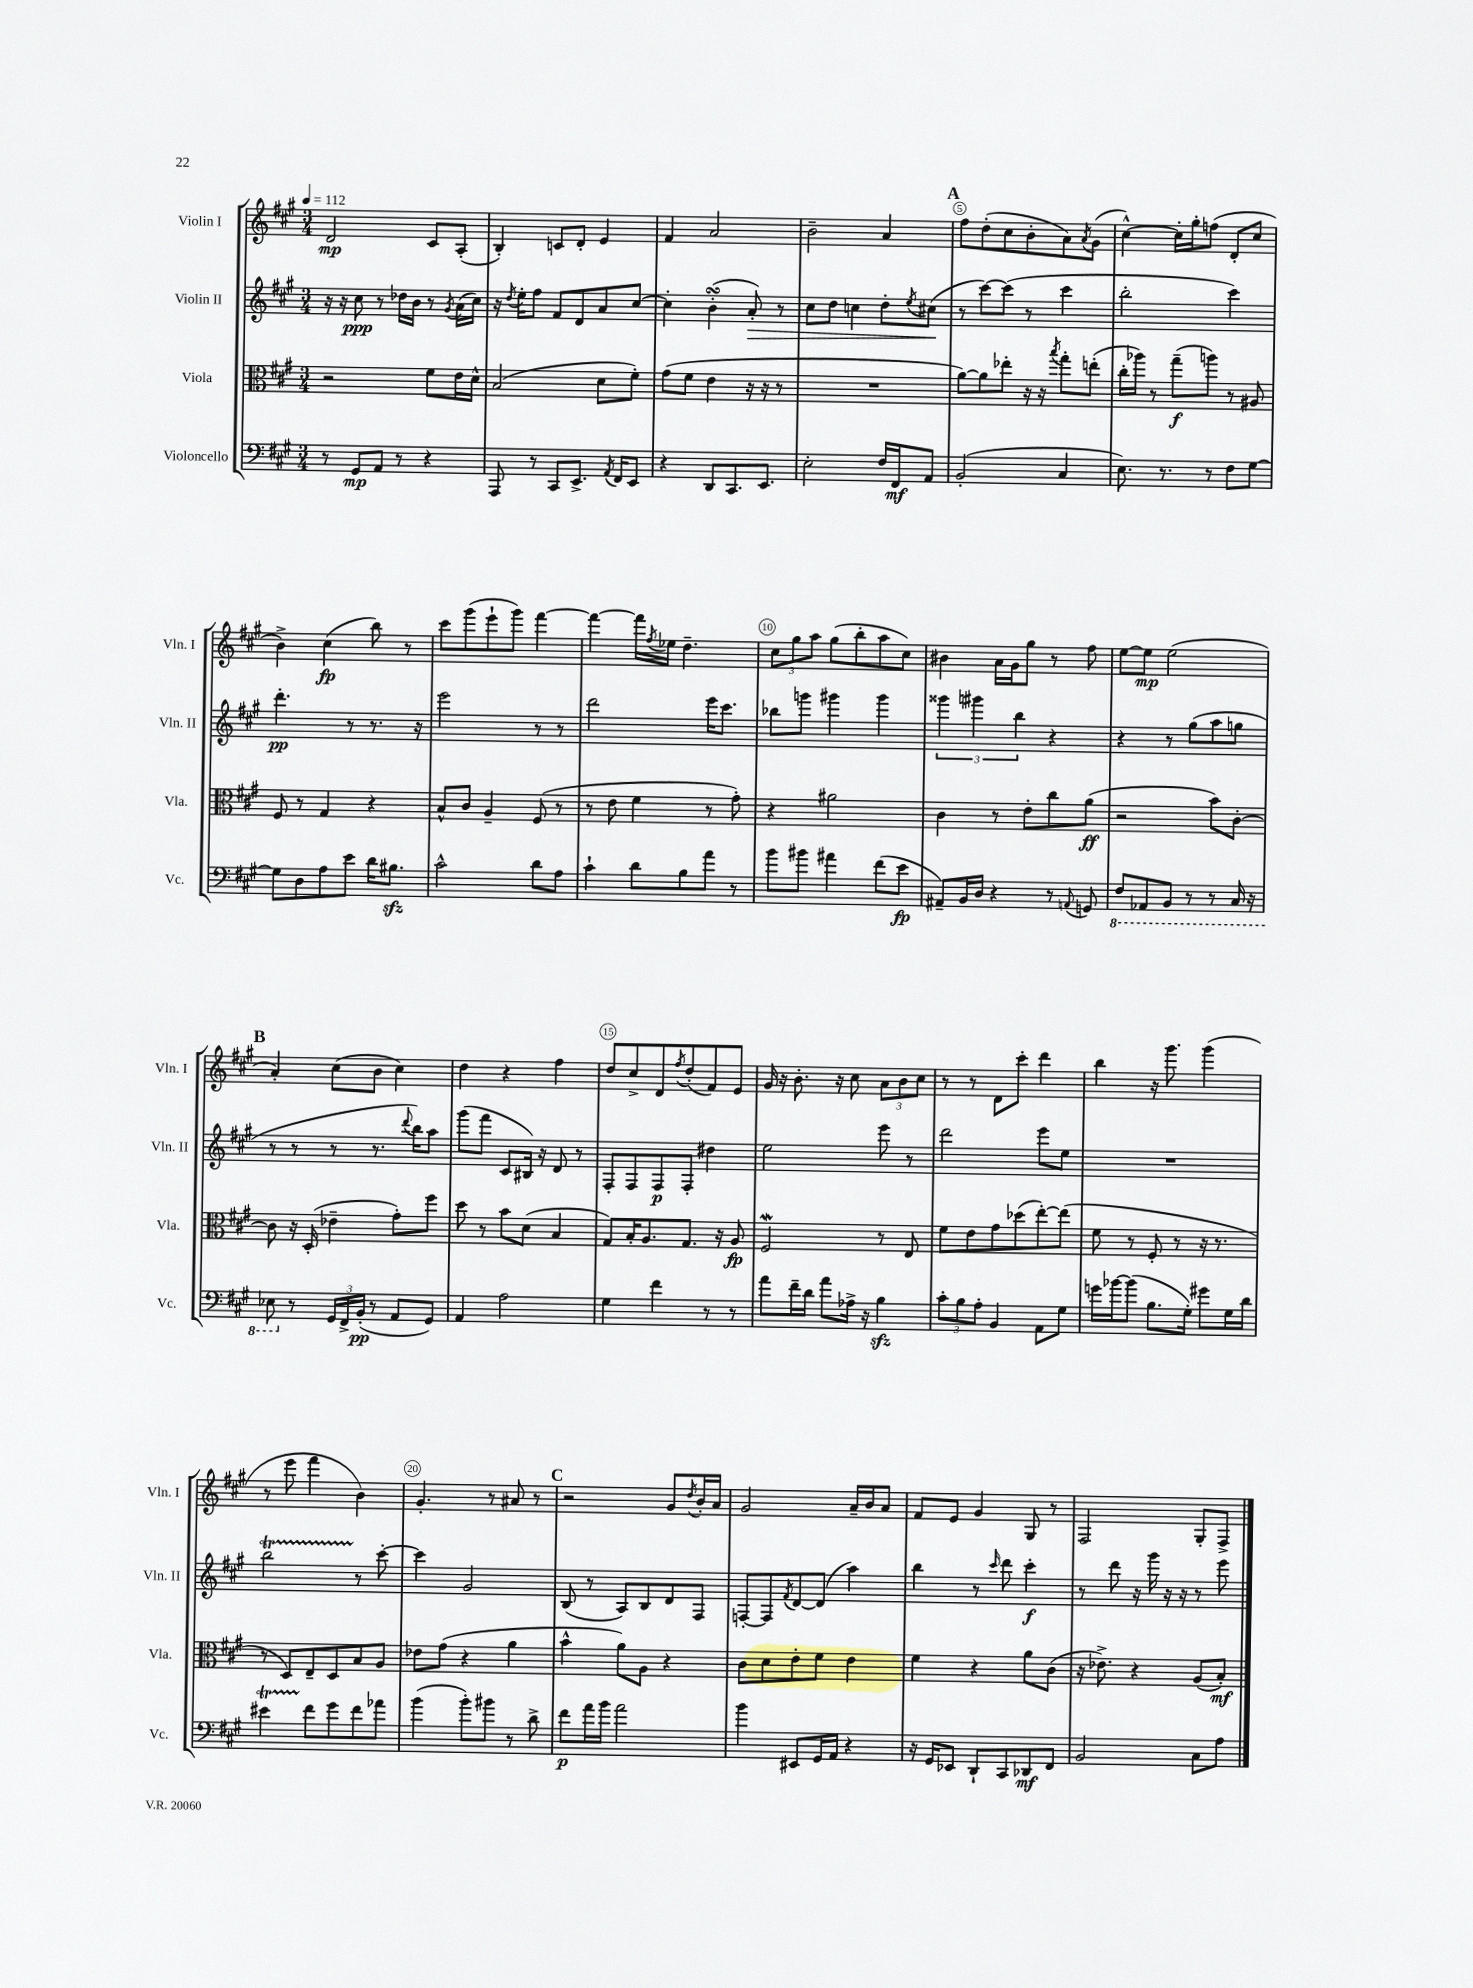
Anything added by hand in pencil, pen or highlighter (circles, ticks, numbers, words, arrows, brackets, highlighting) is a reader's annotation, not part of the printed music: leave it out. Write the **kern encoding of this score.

**kern	**kern	**kern	**kern
*staff4	*staff3	*staff2	*staff1
*clefF4	*clefC3	*clefG2	*clefG2
*k[f#c#g#]	*k[f#c#g#]	*k[f#c#g#]	*k[f#c#g#]
*M3/4	*M3/4	*M3/4	*M3/4
*MM112	*MM112	*MM112	*MM112
8r	2r	16r	2d
.	.	16r	.
8GG#	.	8cc#	.
8AA	.	8r	.
8r	.	16dd-	.
.	.	16b	.
4r	8f#	8r	8c#
.	.	8qg#	.
.	16e	(16a	(8A'
.	16d^^	16cc#)	.
=	=	=	=
8AAA	(2B	16r	4B')
.	.	8qdd	.
.	.	16ee'	.
8r	.	8ff#	.
8CC#	.	8f#	8c
8.EE^	.	8d	8d'
.	8d	8a	4e
8qAA	.	.	.
16FF#	.	.	.
8EE	8f#')	[8cc#	.
=	=	=	=
4r	(8g#	4cc#']	4f#
.	8f#	.	.
8DD	4e	(4b'	2a
8.CC#	.	.	.
.	16r	8a')	.
8.EE	16r	.	.
.	8r	8r	.
=	=	=	=
2E'	2.r	8cc#	2b~
.	.	8dd	.
.	.	4cc	.
16F#	.	8dd'	4a
16FF#	.	.	.
.	.	8qee	.
8AA	.	(8cc#	.
=	=	=	=
(2BB'	[8a)	8r	8ff#
.	8a]	[8ccc#)	(8dd'
.	8ee-'	(8ccc#]	8cc#
.	16r	8r	8b'
.	16r	.	.
.	8qbb	.	.
4C#	8gg#'	4ccc#	8a)
.	.	.	8qa
.	(8ee'	.	(8g#
=	=	=	=
8.E)	16cc#'	2bb'	[4cc#^^)
.	16aa-)	.	.
.	8r	.	.
8.r	.	.	.
.	(8gg#~	.	16cc#']
.	.	.	16gg#'
8r	8aa)	.	(8ff
8F#	8r	4ccc#)	8d'
[8G#	8A#	.	8cc#
=	=	=	=
8G#]	8F#	4.ddd'	4b^)
8D	8r	.	.
8A	4G#	.	(4cc#
8e	.	8r	.
16d	4r	8.r	8bb)
8.B#	.	.	.
.	.	.	8r
.	.	16r	.
=	=	=	=
2c#^^	8B^^	2eee	8ccc#
.	8c#	.	(8ggg#
.	4A~	.	8eee`
.	.	.	8ggg#)
8d	(8F#	8r	[4fff#
8A	8r	8r	.
=	=	=	=
4c#`	8r	2ddd	4fff#_
.	8e	.	.
8d	4f#	.	16fff#]
.	.	.	8qff#
.	.	.	16ee-
8B	.	.	4.dd~
8a	8r	16eee	.
.	.	8.ccc#	.
8r	8g#')	.	.
=	=	=	=
8b	4r	8bb-	12cc#
.	.	.	12gg#
8b#	.	8ggg	.
.	.	.	12aa
4a#	2a#	4ggg#	(8gg#
.	.	.	8bb'
(8f#	.	4ggg#	8aa
8e	.	.	8cc#)
=	=	=	=
8AA#~)	4c#	6ggg##	4b#
16BB	.	.	.
.	.	6ggg#	.
16D	.	.	.
4r	8r	.	16a
.	.	.	16g#
.	.	6bb	.
.	8e'	.	8gg#
8r	8cc#	4r	8r
8qqAA	.	.	.
8GG	(8a	.	8ff#
=	=	=	=
8FF#	2r	4r	[8ee
8AAA-	.	.	8ee]
8BBB	.	8r	(2ee
8r	.	(8gg#	.
8r	8b)	8aa	.
16CC#	[8c#'	8gg	.
16r	.	.	.
=	=	=	=
8EE-	8c#]	8r	4a')
8r	16r	8r	.
.	(16D'	.	.
24GG#	4e-~	8r	(8cc#
24FF#^	.	.	.
(24BB'	.	.	.
8r	.	8.r	8b
8AA	8g#')	.	4cc#)
.	.	8qqddd	.
.	.	16bb)	.
8GG#)	8ff#	8aa	.
=	=	=	=
4AA	8dd	(8ggg#	4dd
.	8r	8fff#	.
2A	8b	8c#	4r
.	(8d	16B#)	.
.	.	16r	.
.	4B	8d	4ff#
.	.	8r	.
=	=	=	=
4G#	8G#)	8F#'	8dd
.	16B'	8F#	8cc#^
.	8.A	.	.
4f#	.	8F#	8d
.	.	.	8qff#
.	8.G#	8F#'	(8dd'
8r	.	4dd#	8f#)
.	16r	.	.
8r	8A	.	8e
=	=	=	=
8a	2F#	2ee	16g#
.	.	.	16r
16f#~	.	.	8.b'
16d	.	.	.
8a	.	.	.
.	.	.	16r
16A-^	.	.	8cc#
16r	.	.	.
4B	8r	8eee	12a
.	.	.	12b
.	8E	8r	.
.	.	.	12cc#
=	=	=	=
12c#'	8f#	2ddd	8r
12B	.	.	.
.	8e	.	8r
12A'	.	.	.
4BB	8g#	.	8d
.	(8dd-	.	8ccc#'
8AA	[8ee')	8eee	4ddd
8G#	(8ee]	8ee	.
=	=	=	=
16g	8f#	2.r	4bb
[16b-	.	.	.
(8b-]	8r	.	.
8.B	8F#'	.	16r
.	.	.	8.ggg#
.	8r	.	.
16G#')	.	.	.
8g#	16r	.	(4ggg#
.	8.r	.	.
16G#	.	.	.
16d	.	.	.
=	=	=	=
4e#	8r	2bb	8r
.	8D)	.	8eee
8f#	8E~	.	4fff#
8g#	8D	.	.
8f#	8B	8r	4b)
8a-	8A	[8ccc#'	.
=	=	=	=
(4b	8e-	4ccc#]	4.g#'
.	(8g#	.	.
8b')	4r	2g#	.
8b#	.	.	8r
8r	4a	.	8a#
8d^	.	.	8r
=	=	=	=
8f#	4b^^	(8B	2r
16a	.	8r	.
16b	.	.	.
2a	8a)	8A)	.
.	8A	8B	.
.	4r	8d	8g#
.	.	.	8qdd
.	.	8F#	16b'
.	.	.	16a
=	=	=	=
4b	8c#	[8F'	2g#
.	8d	8F]	.
.	.	8qf#	.
8EE#	8e'	[8d	.
16GG#	8f#	(8d]	.
16AA	.	.	.
4r	4e	4aa)	16a~
.	.	.	16b
.	.	.	8a
=	=	=	=
16r	4f#	4bb	8f#
16GG#	.	.	.
8EE-	.	.	8e
8DD`	4r	8r	4g#
.	.	16qqccc#	.
8CC#	.	8ddd	.
8DD-	8a	4ccc#'	8G#
8FF#	(8c#	.	8r
=	=	=	=
2BB	16r	8r	2F#
.	8.e-^)	.	.
.	.	8ddd	.
.	4r	16r	.
.	.	16ggg#	.
.	.	16r	.
.	.	16r	.
8C#	(8A	8r	8G#'
8A	8B')	8eee	8F#^
==	==	==	==
*-	*-	*-	*-
